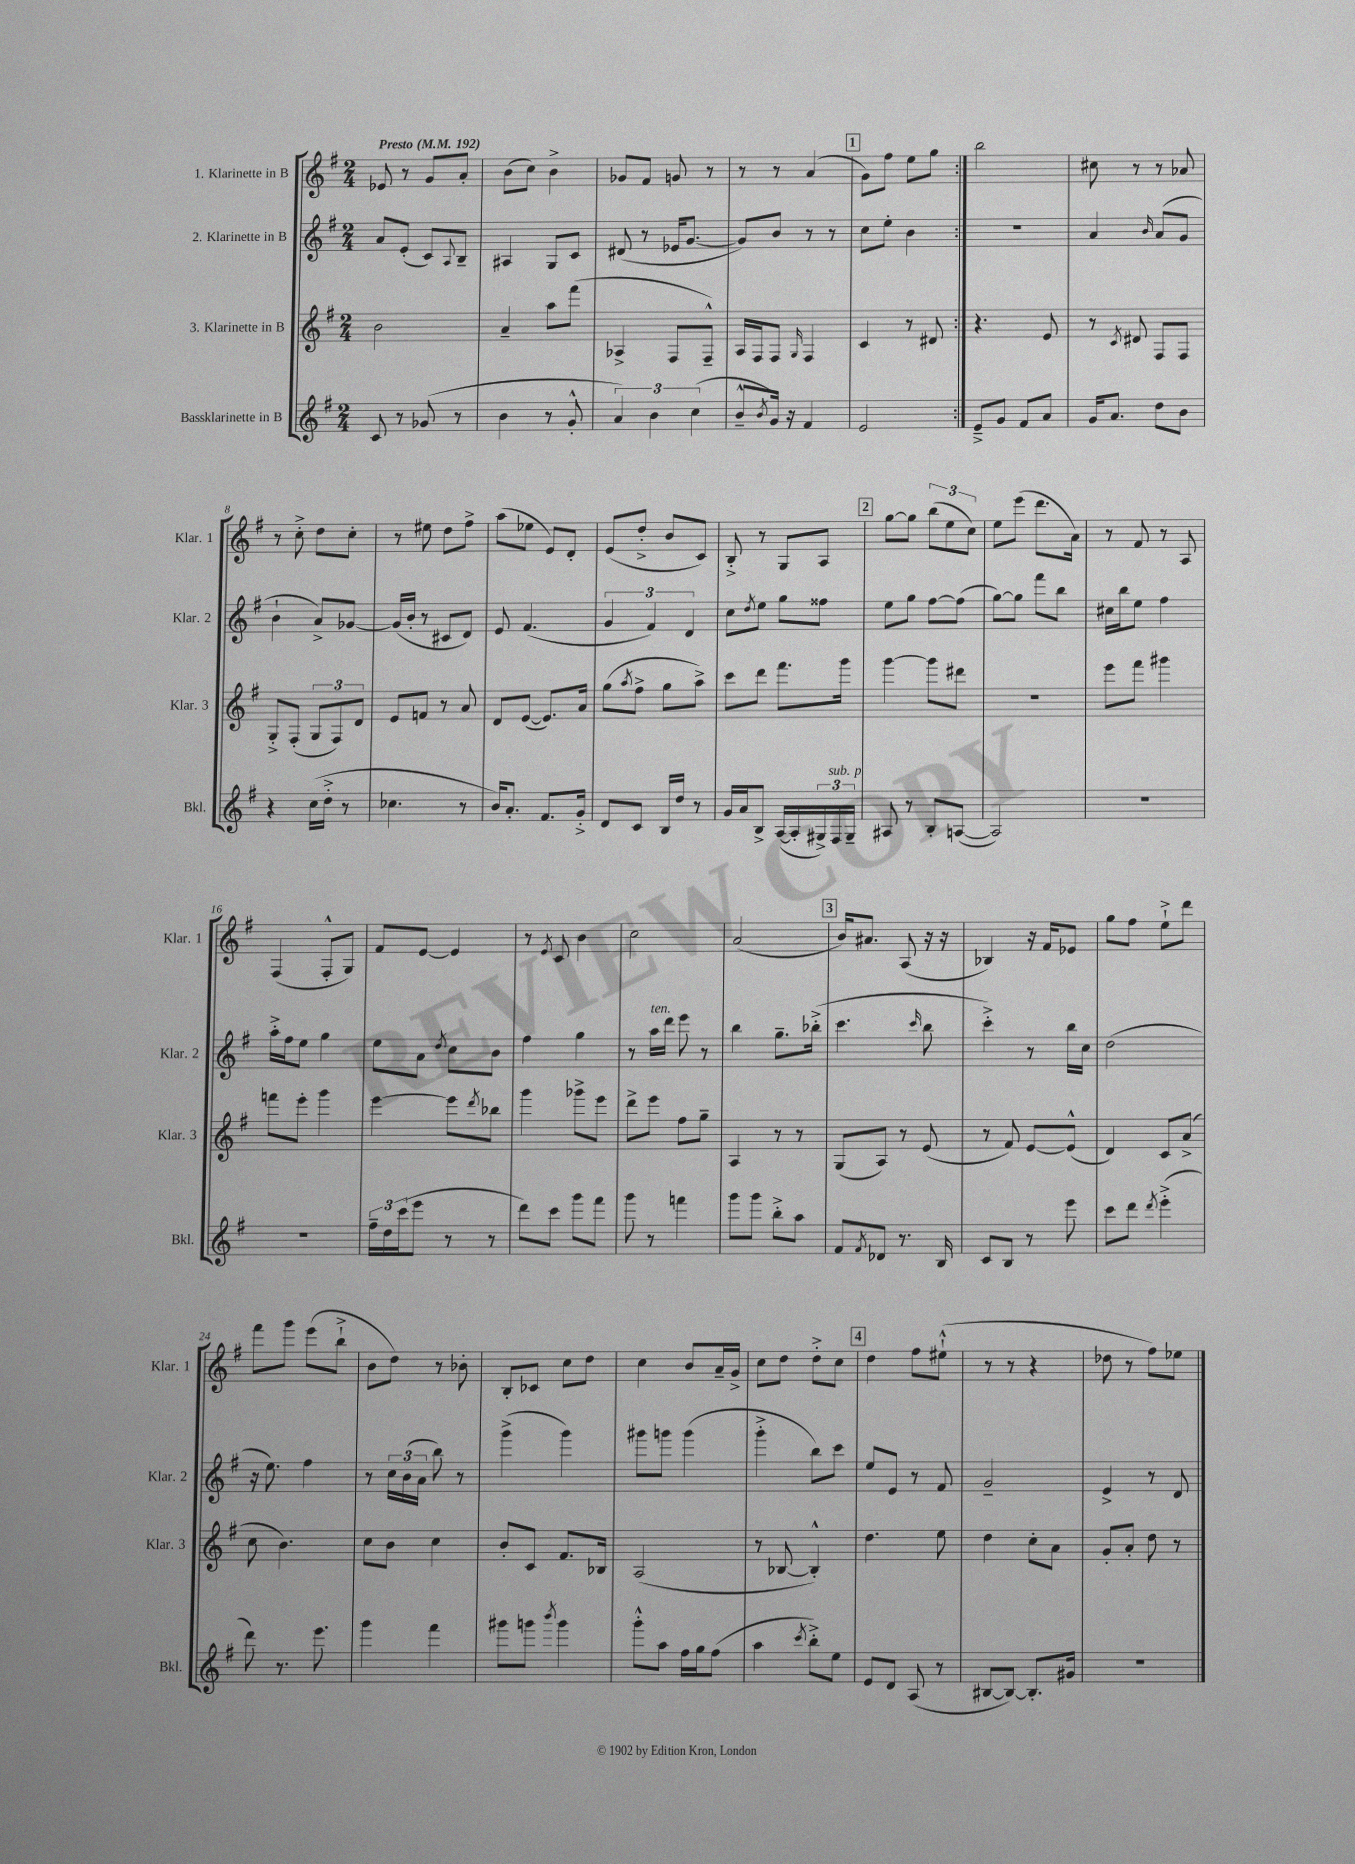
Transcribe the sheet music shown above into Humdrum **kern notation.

**kern	**kern	**kern	**kern
*part4	*part3	*part2	*part1
*staff4	*staff3	*staff2	*staff1
*I"Bassklarinette in B	*I"3. Klarinette in B	*I"2. Klarinette in B	*I"1. Klarinette in B
*I'Bkl.	*I'Klar. 3	*I'Klar. 2	*I'Klar. 1
*clefG2	*clefG2	*clefG2	*clefG2
*k[f#]	*k[f#]	*k[f#]	*k[f#]
*M2/4	*M2/4	*M2/4	*M2/4
*MM192	*MM192	*MM192	*MM192
=1	=1	=1	=1
!	!	!	!LO:TX:a:B:t=Presto
8c/	2b\	8a/L	8e-X/
8r	.	(8e'/J	8r
(8g-X/	.	8c/L)	8g/L
.	.	8qqA/	.
8r	.	8B~/J	8a'/J
=2	=2	=2	=2
4b\	4a~/	4A#X/	(8b\L
.	.	.	8cc\J)
8r	8aa\L	8G/L	4b^\
8g'^^/	(8fff#\J	8c/J	.
=3	=3	=3	=3
6a/)	4A-X^/	(8d#X/	8g-X/L
.	.	8r	8f#/J
6b\	.	.	.
.	8F#/L	16e-X/KL	8gn/
.	.	[8.g/J	.
(6cc\	.	.	.
.	8F#~^^/J)	.	8r
=4	=4	=4	=4
8b~^^/L	16A/LL	8g/L])	8r
.	16F#/J	.	.
8qb/	.	.	.
16g/Jk)	8F#/J	8b/J	8r
16r	.	.	.
.	16qqG/	.	.
4f#/	4F#/	8r	(4a/
.	.	8r	.
!!LO:REH:place=s1:t=1
=5	=5	=5	=5
2e/	4c/	8cc\L	8g\L)
.	.	8ee'\J	8ff#\J
.	8r	4b\	8ee\L
.	8d#X/	.	8gg\J
=6:|!	=6:|!	=6:|!	=6:|!
8e~^/L	4.r	2r	2bb\
8g/J	.	.	.
8f#/L	.	.	.
8a/J	8e/	.	.
=7	=7	=7	=7
16g/KL	8r	4a/	8cc#X\
8.a/J	.	.	.
.	8qc/	.	.
.	8d#X/	.	8r
.	.	16qqb/	.
8dd\L	8F#/L	(8a/L	8r
8b\J	8F#/J	8g/J	8a-X/
!!LO:LB:g=z
=8	=8	=8	=8
4r	8G'^/L	4b`\	8r
.	(8F#'/J	.	8cc'^\
(16cc\LL	12G/L	8a^/L)	8dd\L
16dd'^\JJ	.	.	.
.	12F#/)	.	.
8r	.	[8g-X/J	8cc'\J
.	12d/J	.	.
=9	=9	=9	=9
4.cc-X\	8e/L	(16g-/LL]	8r
.	.	16b'/JJ	.
.	8fn/J	8r	8ee#X\
.	8r	8c#X/L	8dd\L
8r	8a/	8d/J)	8ff#^\J
=10	=10	=10	=10
16b/KL)	8d/L	8e/	(8aa\L
8.a'/J	.	.	.
.	([8e/J	(4.f#/	8ee-X\J
8.f#/L	8.e/L])	.	8e/L)
.	.	.	8d'/J
16g'^/Jk	16a/Jk	.	.
=11	=11	=11	=11
8d/L	(8gg\L	6g/	(8e/L
.	8qaa/	.	.
8c/J	8ff#^\J	.	8dd'^/J
.	.	6f#/)	.
16B/LL	8gg\L	.	8b/L
16dd/JJ	.	.	.
.	.	6d/	.
8r	8aa^\J)	.	8c/J)
=12	=12	=12	=12
16g/LL	8ccc\L	8cc\L	8B'^/
16a/J	.	.	.
.	.	8qdd/	.
8B^/J	8ddd\J	8ee\J	8r
([16A/LL	8.fff#\L	8gg\L	8G/L
16A'/]	.	.	.
24G#X^/)	.	8ff##X\J	8A/J
!LO:TX:a:i:t=sub. p	!	!	!
24F#/	.	.	.
.	16ggg\Jk	.	.
24G#~/JJ	.	.	.
!!LO:REH:place=s1:t=2
=13	=13	=13	=13
8A#X/	[4ggg\	8ee\L	[8gg\L
8r	.	8gg\J	8gg\J]
8B'/L	8ggg\L]	[8ff#\L	(12bb\L
.	.	.	12ee\
([8An/J	8ddd#X\J	(8ff#\J]	.
.	.	.	12cc\J)
=14	=14	=14	=14
2A/])	2r	[8gg\L)	8ee\L
.	.	8gg\J]	(8eee\J
.	.	8fff#\L	8.ddd\L
.	.	8bb\J	.
.	.	.	16a\Jk)
=15	=15	=15	=15
2r	8eee\L	16cc#X\LL	8r
.	.	16bb\J	.
.	8fff#\J	8ee\J	8f#/
.	4ggg#X\	4ff#\	8r
.	.	.	8A/
!!LO:LB:g=z
=16	=16	=16	=16
2r	8fffn\L	16aa'^\LL	(4F#/
.	.	16ff#\J	.
.	8eee'\J	8ee\J	.
.	4ggg\	4gg\	8F#'^^/L
.	.	.	8G/J)
=17	=17	=17	=17
24ff#~\LL	[4eee\	8ee\L	8f#/L
24dd\	.	.	.
(24ccc\J	.	.	.
8eee\J	.	8a\J	[8e/J
.	.	8qdd/	.
8r	8eee\L]	8cc\L	4e/]
.	8qddd/	.	.
8r	8bb-X\J	8b\J	.
=18	=18	=18	=18
8ddd\L)	4ggg\	4ff#\	8r
.	.	.	8qe/
8ccc\J	.	.	8c/
8ggg\L	8ggg-X^\L	4gg\	4b\
8fff#\J	8eee\J	.	.
=19	=19	=19	=19
8ggg\	8ddd^\L	8r	2cc\
!	!	!LO:TX:a:i:t=ten.	!
8r	8eee\J	16aa\LL	.
.	.	16ddd\JJ	.
4fffn\	8ff#\L	8eee\	.
.	8gg~\J	8r	.
=20	=20	=20	=20
8ggg\L	4A/	4bb\	(2a/
8ggg\J	.	.	.
8bb'^\L	8r	8.gg~\L	.
8aa\J	8r	.	.
.	.	(16bb-X'^\Jk	.
!!LO:REH:place=s1:t=3
=21	=21	=21	=21
8f#/L	(8G/L	4.ccc\	16b/KL)
.	.	.	8.a#X/J
8qf#/	.	.	.
8d-X/J	8A/J)	.	.
8.r	8r	.	(8A/
.	.	16qqccc/	.
.	(8e/	8bb\	16r
16B/	.	.	16r
=22	=22	=22	=22
8c/L	8r	4ccc'^\)	4B-X/)
8B/J	8f#/)	.	.
8r	[8e/L	8r	16r
.	.	.	16f#/KL
8eee\	(8e^^/J]	16bb\LL	8e-X/J
.	.	16cc\JJ	.
=23	=23	=23	=23
8ccc\L	4d/)	(2dd\	8gg\L
8ddd\J	.	.	8ff#\J
8qddd/	.	.	.
(4eee'^\	8c/L	.	8ee`^\L
.	(8a^/J	.	8ddd\J
!!LO:LB:g=z
=24	=24	=24	=24
8ddd\)	8cc\	16r	8fff#\L
.	.	8.ee\)	.
8.r	4.b\)	.	8ggg\J
.	.	4ff#\	(8eee\L
8.eee\	.	.	.
.	.	.	8bb`^\J
=25	=25	=25	=25
4ggg\	8cc\L	8r	8b\L
.	8b\J	24cc\LL	8dd\J)
.	.	(24b\	.
.	.	24a\JJ	.
4fff#\	4cc\	8bb\)	8r
.	.	8r	8b-X'\
=26	=26	=26	=26
8ggg#X\L	8b'/L	(4ggg^\	8B'/L
8gggn\J	8c/J	.	8c-X/J
8qbbb/	.	.	.
4ggg\	8.f#/L	4ggg\)	8cc\L
.	.	.	8dd\J
.	16B-X/Jk	.	.
=27	=27	=27	=27
8ggg'^^\L	(2A/	8ggg#X\L	4cc\
8aa\J	.	8gggn\J	.
16ff#\LL	.	(4ggg\	8b/L
16gg\J	.	.	.
(8ff#\J	.	.	16a~/L
.	.	.	16g^/JJ
=28	=28	=28	=28
4aa\	8r	4ggg'^\	8cc\L
.	[8B-X/	.	8dd\J
8qccc/	.	.	.
8bb'^\L)	4B-'^^/])	8bb\L)	8dd'^\L
8ee\J	.	8ccc\J	8cc\J
!!LO:REH:place=s1:t=4
=29	=29	=29	=29
8e/L	4.dd\	8ee/L	4dd\
8d/J	.	8e/J	.
(8A/	.	8r	8ff#\L
8r	8ee\	8f#/	(8ee#X`^^\J
=30	=30	=30	=30
[8B#X/L	4dd\	2g~/	8r
8B#/J_)	.	.	8r
8.B#'/L]	8cc'\L	.	4r
.	8a\J	.	.
16g#X/Jk	.	.	.
=31	=31	=31	=31
2r	8g'/L	4e^/	8dd-X\
.	8a'/J	.	8r
.	8dd\	8r	8ff#\L)
.	8r	8d/	8ee-X\J
==	==	==	==
*-	*-	*-	*-
